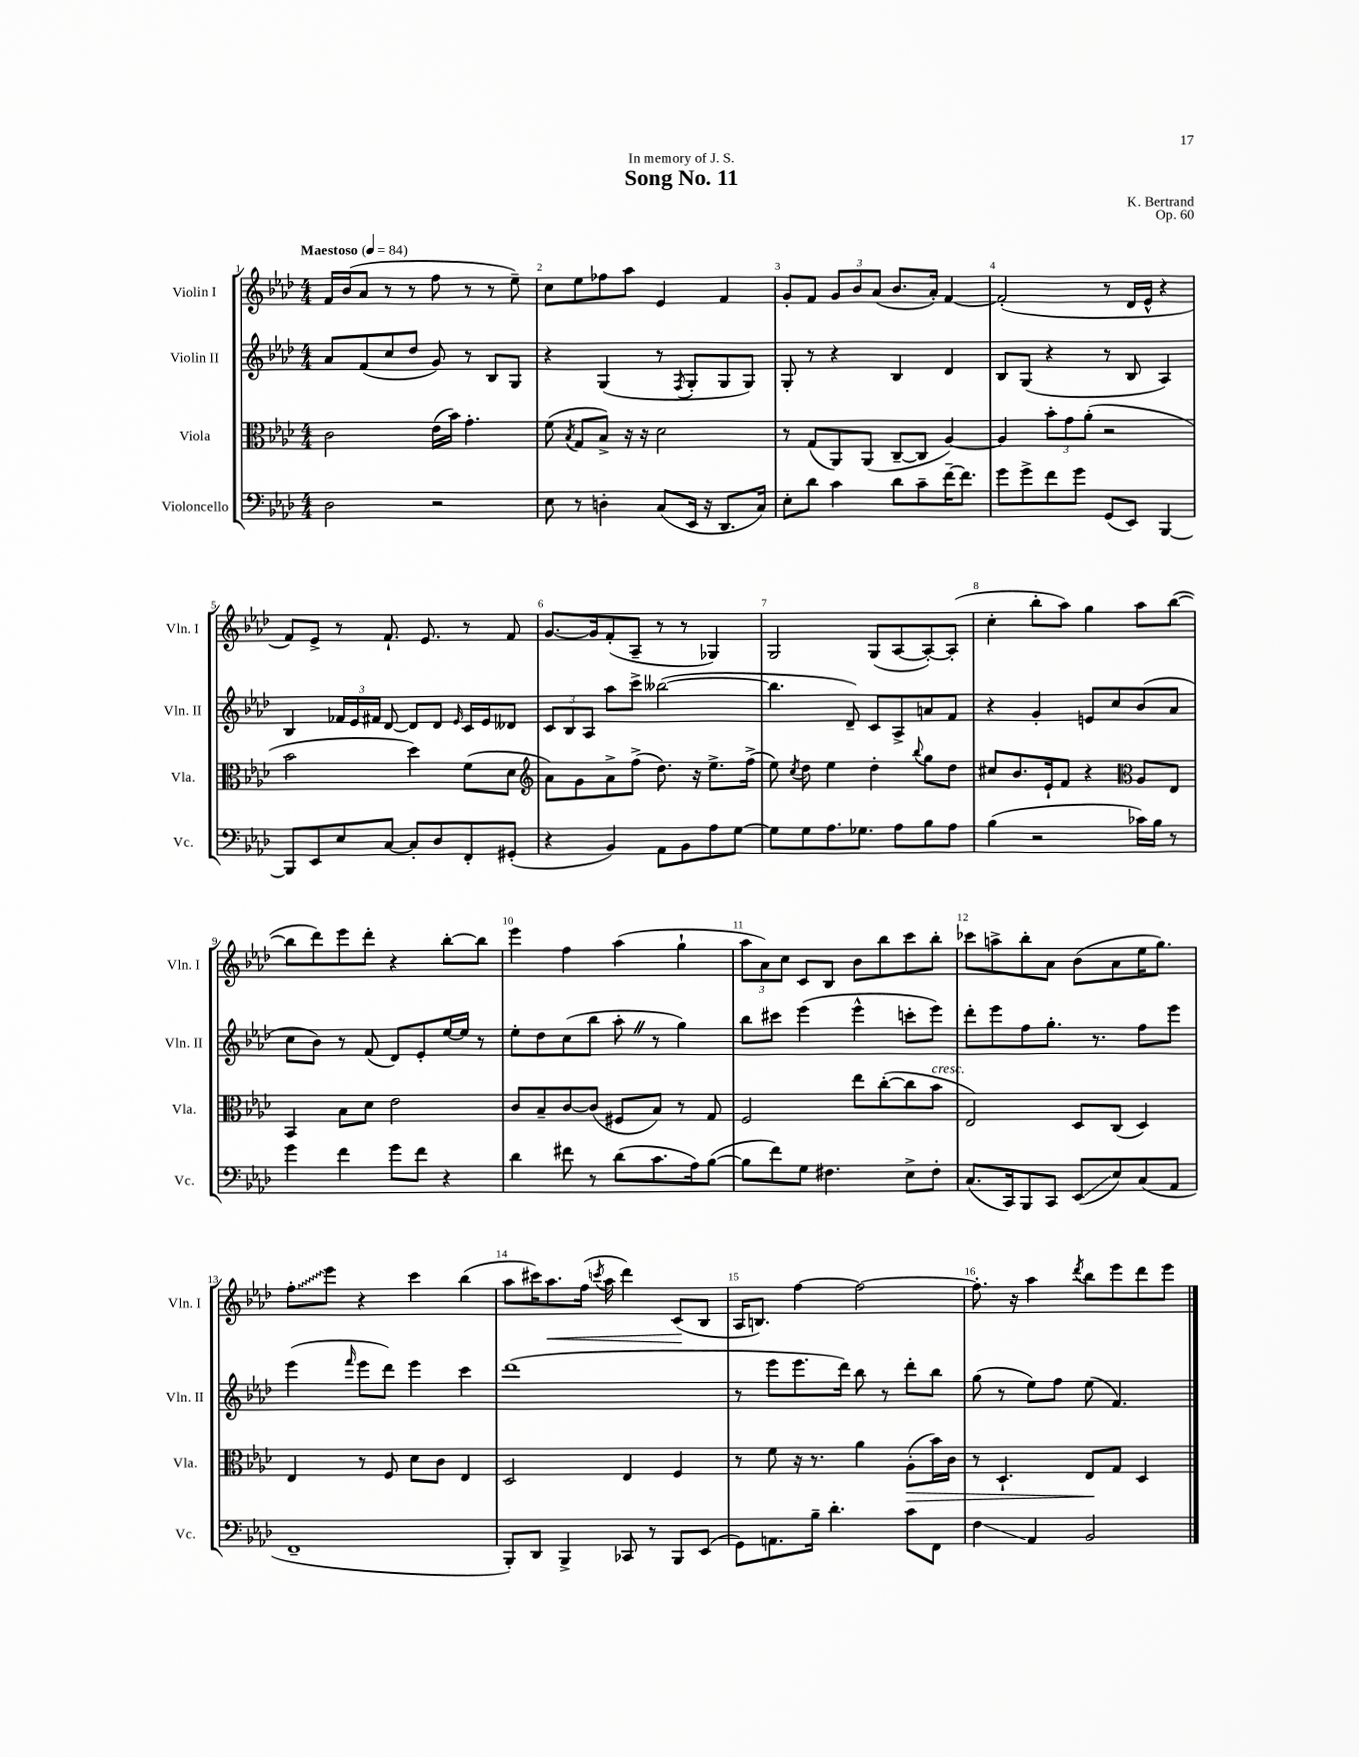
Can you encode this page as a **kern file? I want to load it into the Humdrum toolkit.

**kern	**kern	**kern	**kern
*staff4	*staff3	*staff2	*staff1
*clefF4	*clefC3	*clefG2	*clefG2
*k[b-e-a-d-]	*k[b-e-a-d-]	*k[b-e-a-d-]	*k[b-e-a-d-]
*M4/4	*M4/4	*M4/4	*M4/4
*MM84	*MM84	*MM84	*MM84
2D-	2c	8a-	16f
.	.	.	(16b-
.	.	(8f	8a-
.	.	8cc	8r
.	.	8dd-	8r
2r	(16e-	8g)	8ff
.	16b-)	.	.
.	4.g'	8r	8r
.	.	8B-	8r
.	.	8G	8ee-~)
=	=	=	=
8E-	(8f	4r	8cc
.	8qB-	.	.
8r	8G	.	8ee-
4D'	8B-^)	(4G	8ff-
.	16r	.	8aa-
.	16r	.	.
(8C	2d-	8r	4e-
.	.	8qF	.
16EE-	.	8G'	.
16r	.	.	.
8.DD-	.	8G	4f
.	.	8G)	.
16C)	.	.	.
=	=	=	=
8E-'	8r	8G'	8g'
8d-	(8G	8r	8f
4c	8AA-)	4r	12g
.	.	.	12b-
.	(8AA-	.	.
.	.	.	(12a-
8d-	[8C~	4B-	8.b-
8c~	8C]	.	.
.	.	.	16a-')
[16f~	[4A-)	4d-	[4f
8.f]	.	.	.
=	=	=	=
8g	4A-]	8B-	(2f']
8g^	.	(8G	.
8f	12b-'	4r	.
.	12g	.	.
8g	.	.	.
.	(12a-'	.	.
(8GG	2r	8r	8r
8EE-)	.	8B-	16d-
.	.	.	16e-^^
[4BBB-	.	4A-)	4r
=	=	=	=
8BBB-]	2b-	4B-	8f)
8EE-	.	.	8e-^
8E-	.	24f-	8r
.	.	24e-	.
.	.	24f#	.
[8C	.	[8d-	8.f`
8C']	4dd-)	8d-]	.
.	.	.	8.e-
8D-	.	8d-	.
.	.	16qqe-	.
8FF'	(8f	16c	8r
.	.	16e-	.
(8GG#'	8d-	8d--	8f
=	=	=	=
*	*clefG2	*	*
4r	8a-)	12c	[8.g
.	.	12B-	.
.	8g	.	.
.	.	12A-	.
.	.	.	16g]
4BB-)	8a-^	8aa-	(8f'
.	(8ff^	8ccc^	8A-~
8AA-	8.dd-)	([2bb--	8r
8BB-	.	.	8r
.	16r	.	.
8A-	8.ee-^	.	4G-)
[8G	.	.	.
.	(16ff^	.	.
=	=	=	=
8G]	8ee-)	4.bb--]	2G
.	8qcc	.	.
8G	8dd-	.	.
8.A-	4ee-	.	.
.	.	8d-~)	.
8.G-	.	.	.
.	4dd-'	8c	(8G
8A-	.	8A-^	[8A-
.	8qqbb-	.	.
8B-	8gg	8a	8A-'_)
8A-	8dd-	8f	(8A-']
=	=	=	=
(4B-	8cc#	4r	4cc'
.	8.b-	.	.
2r	.	4g'	8bb-'
.	16e-`	.	.
.	8f	.	8aa-)
.	4r	8e	4gg
.	.	8cc	.
*	*clefC3	*	*
16c-)	8A-	(8b-	8aa-
16B-	.	.	.
8r	8E-	8a-	([8bb-
=	=	=	=
4g	4BB-	8cc	8bb-]
.	.	8b-)	8ddd-)
4f	8B-	8r	8eee-
.	8d-	(8f	8ddd-'
8g	2e-	8d-)	4r
8f	.	8e-'	.
4r	.	[16ee-	[8bb-'
.	.	16ee-]	.
.	.	8r	8bb-]
=	=	=	=
4d-	8c	8ee-'	4eee-
.	8B-~	8dd-	.
8f#	[8c	(8cc	4ff
8r	(8c]	8bb-	.
(8d-	8F#	8aa-'	(4aa-
8.c	8B-)	8r	.
.	8r	4gg)	4gg`
16A-)	.	.	.
([8B-	8G	.	.
=	=	=	=
8B-]	2F	8bb-	12aa-
.	.	.	12a-)
8f)	.	8ccc#	.
.	.	.	12cc
8G	.	(4eee-	8c
4.F#	.	.	8B-
.	8ee-	4eee-^^	8b-
.	([8cc'	.	8bb-
8E-^	8cc]	8ccc'	8ccc
8F#'	8b-	8eee-)	8bb-'
=	=	=	=
(8.C	2E-)	8ddd-'	8ccc-
.	.	8eee-	8aa^
16CC)	.	.	.
8BBB-	.	8ff	8bb-'
8CC	.	8.gg'	8a-
(8EE-	8D-	.	(8b-
.	.	8.r	.
8E-)	(8C	.	8a-
(8C	4D-)	8ff	16ee-
.	.	.	8.gg)
8AA-	.	8eee-	.
=	=	=	=
1FF~	4E-	(4eee-	8ff'
.	.	.	8eee-
.	.	16qqfff	.
.	8r	8eee-	4r
.	8F	8ddd-)	.
.	8d-	4eee-	4ccc
.	8c	.	.
.	4E-	4ccc	(4bb-
=	=	=	=
8BBB-')	2D-	(1ddd-	8aa-
8DD-	.	.	16ccc#)
.	.	.	8.aa-
4BBB-^	.	.	.
.	.	.	(16ff
.	.	.	8qccc
.	.	.	16aa-
8CC-	4E-	.	4ddd-)
8r	.	.	.
8BBB-	4F	.	(8c
(8EE-	.	.	8B-
=	=	=	=
8GG)	8r	8r	16A-
.	.	.	8.B)
8.AA	8f	8eee-	.
.	16r	8.eee-	[4ff
16B-~	8.r	.	.
4.d-'	.	.	.
.	.	16ddd-)	.
.	4a-	8bb-	2ff_
.	.	8r	.
8c	(8A-'	8ddd-'	.
8FF	16b-)	8bb-	.
.	16c	.	.
=	=	=	=
4F	8r	(8gg	8.ff']
.	4.D-`	8r	.
.	.	.	16r
4AA-	.	8ee-)	4aa-
.	.	8ff	.
.	.	.	8qddd-
2BB-	8E-	(8ee-	8bb-
.	8G	4.f)	8eee-
.	4D-	.	8ddd-
.	.	.	8eee-
==	==	==	==
*-	*-	*-	*-
